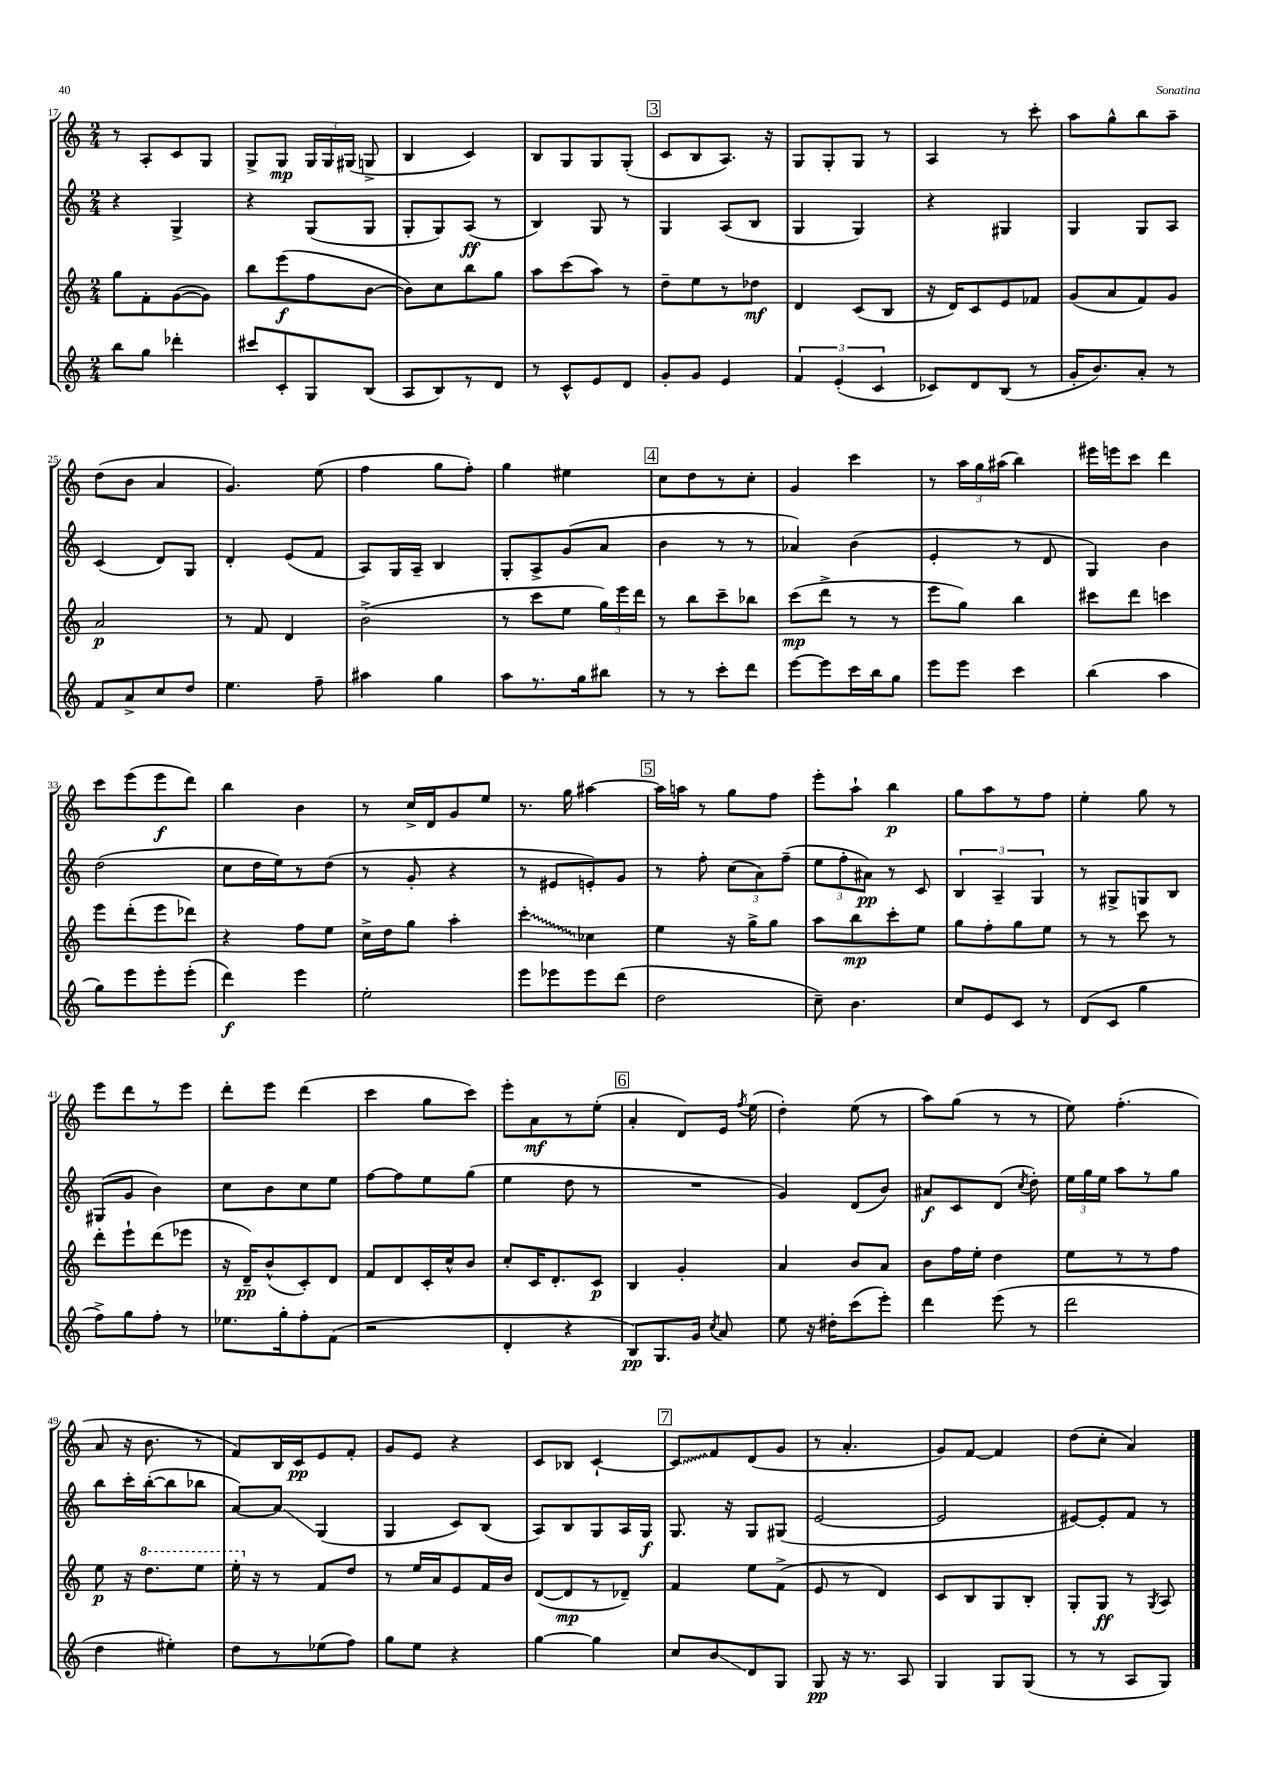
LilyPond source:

<<
\new StaffGroup <<
\new Staff = "s0" {
    \clef treble \key c \major \numericTimeSignature \time 2/4
    \autoBeamOff r8 a8[-. c'8 g8] |
    g8[-> g8]\mp \tuplet 3/2 { g16[ g16 gis16]( } g8-> |
    b4 c'4) |
    b8[ g8 g8 g8]-.( |
    \mark \markup { \box "3" } c'8[ b8 a8.]) r16 |
    g8[ g8-. g8] r8 |
    a4 r8 c'''8-. |
    a''8[ g''8-^ b''8 a''8]-- |
    d''8[( b'8] a'4 |
    g'4.) e''8( |
    f''4 g''8[ f''8]-.) |
    g''4 eis''4 |
    \mark \markup { \box "4" } c''8[ d''8 r8 c''8]-. |
    g'4 c'''4 |
    r8 \tuplet 3/2 { a''16[ g''16 ais''16]( } b''4) |
    eis'''16[ e'''16 c'''8] d'''4 |
    c'''8[ e'''8( e'''8\f d'''8]) |
    b''4 b'4 |
    r8 c''16[-> d'16 g'8 e''8] |
    r8. g''16 ais''4~ |
    \mark \markup { \box "5" } ais''16[ a''16] r8 g''8[ f''8] |
    e'''8[-. a''8]-! b''4\p |
    g''8[ a''8 r8 f''8] |
    e''4-. g''8 r8 |
    e'''8[ d'''8 r8 e'''8] |
    d'''8[-. e'''8] d'''4( |
    c'''4 g''8[ c'''8]) |
    e'''8[-. a'8\mf r8 e''8]-.( |
    \mark \markup { \box "6" } a'4-. d'8[) e'16] \acciaccatura { f''8 } e''16( |
    d''4-.) e''8( r8 |
    a''8[) g''8]( r8 r8 |
    e''8) f''4.-.( |
    a'8 r16 b'8. r8 |
    f'8[) b16 c'16\pp e'8 f'8]-. |
    g'8[ e'8] r4 |
    c'8[ bes8] c'4~-! |
    \mark \markup { \box "7" } \once \override Glissando.style = #'zigzag c'8[\glissando f'8 d'8( g'8] |
    r8 a'4.-. |
    g'8[) f'8]~ f'4 |
    d''8[( c''8]-. a'4) \bar "|." |
}
\new Staff = "s1" {
    \clef treble \key c \major \numericTimeSignature \time 2/4
    \autoBeamOff r4 g4-> |
    r4 g8[( g8] |
    g8[-. g8) a8]\ff( r8 |
    b4) g8 r8 |
    \mark \markup { \box "3" } g4 a8[( b8] |
    g4 g4) |
    r4 gis4 |
    g4 g8[ a8] |
    c'4( d'8[) g8] |
    d'4-. e'8[( f'8] |
    a8[) g16 a16]-- b4 |
    g8[-. a8-> g'8( a'8] |
    \mark \markup { \box "4" } b'4 r8 r8 |
    aes'4) b'4( |
    e'4-. r8 d'8 |
    g4) b'4 |
    d''2( |
    c''8[ d''16 e''16) r8 d''8]( |
    r8 g'8-. r4 |
    r8 eis'8[ e'8-.) g'8] |
    \mark \markup { \box "5" } r8 f''8-. \tuplet 3/2 { c''8[( a'8) f''8]--( } |
    \tuplet 3/2 { e''8[ f''8-. ais'8]\pp) } r8 c'8 |
    \tuplet 3/2 { b4 a4-- g4 } |
    r8 gis8[-> g8 b8] |
    gis8[( g'8] b'4) |
    c''8[ b'8 c''8 e''8] |
    f''8[~ f''8 e''8 g''8]( |
    e''4 d''8 r8 |
    \mark \markup { \box "6" } R2 |
    g'4) d'8[( b'8]) |
    ais'8[\f c'8 d'8]( \acciaccatura { c''8 } d''8-.) |
    \tuplet 3/2 { e''16[ g''16 e''16] } a''8[ r8 g''8] |
    b''8[ c'''16-. b''16~-.( b''8 bes''8] |
    a'8[~) a'8]\glissando g4( |
    g4 c'8[) b8]( |
    a8[) b8 g8 a16 g16]\f |
    \mark \markup { \box "7" } g8. r16 g8[ gis8]( |
    e'2~ |
    e'2 |
    eis'8[~) eis'8-. f'8] r8 \bar "|." |
}
\new Staff = "s2" {
    \clef treble \key c \major \numericTimeSignature \time 2/4
    \autoBeamOff g''8[ f'8-. g'8~( g'8]) |
    b''8[ e'''8\f( f''8 b'8]~ |
    b'8[) c''8 b''8 g''8] |
    a''8[ c'''8( a''8]) r8 |
    \mark \markup { \box "3" } d''8[-- e''8 r8 des''8]\mf |
    d'4 c'8[( b8] |
    r16 d'16[) c'8 e'8 fes'8] |
    g'8[( a'8 f'8) g'8] |
    a'2\p |
    r8 f'8 d'4 |
    b'2->( |
    r8 c'''8[ e''8] \tuplet 3/2 { g''16[) e'''16 d'''16] } |
    \mark \markup { \box "4" } r8 b''8[ c'''8-- bes''8] |
    c'''8[\mp( d'''8]-> r8 r8 |
    e'''8[ g''8]) b''4 |
    cis'''8[ d'''8] c'''4 |
    e'''8[ d'''8-.( e'''8 des'''8]) |
    r4 f''8[ e''8] |
    c''16[-> d''16 g''8] a''4-. |
    \once \override Glissando.style = #'zigzag c'''4-.\glissando ces''4 |
    \mark \markup { \box "5" } e''4 r16 g''16[-> g''8] |
    a''8[ b''8\mp c'''8-. e''8] |
    g''8[ f''8-. g''8 e''8] |
    r8 r8 c'''8 r8 |
    d'''8[-. e'''8-! d'''8( ees'''8] |
    r16 d'16[--\pp) b'8-^( c'8-.) d'8] |
    f'8[ d'8 c'16-. c''16-^ b'8] |
    c''8[-. c'16 d'8.-. c'8]\p |
    \mark \markup { \box "6" } b4 g'4-. |
    a'4 b'8[ a'8] |
    b'8[ f''16 e''16]-. d''4 |
    e''8[ r8 r8 f''8] |
    e''8\p r16 \ottava #1 d'''8.[ e'''8] |
    e'''16-. \ottava #0 r16 r8 f'8[ d''8] |
    r8 e''16[ a'16 e'8 f'16 b'16] |
    d'8[~( d'8\mp r8 des'8]--) |
    \mark \markup { \box "7" } f'4 e''8[ f'8]->( |
    e'8 r8 d'4) |
    c'8[ b8 g8 b8]-. |
    g8[-. g8]\ff r8 \acciaccatura { g8 } a8 \bar "|." |
}
\new Staff = "s3" {
    \clef treble \key c \major \numericTimeSignature \time 2/4
    \autoBeamOff b''8[ g''8] des'''4-. |
    cis'''8[ c'8-. g8 b8]( |
    a8[ b8) r8 d'8] |
    r8 c'8[-^ e'8 d'8] |
    \mark \markup { \box "3" } g'8[-. g'8] e'4 |
    \tuplet 3/2 { f'4 e'4-.( c'4 } |
    ces'8[) d'8 b8]( r8 |
    g'16[-. b'8.) a'8]-. r8 |
    f'8[ a'8-> c''8 d''8] |
    e''4. f''8-- |
    ais''4 g''4 |
    a''8[ r8. g''16 bis''8] |
    \mark \markup { \box "4" } r8 r8 c'''8[-. d'''8] |
    e'''8[~ e'''8 c'''16 b''16 g''8] |
    e'''8[ e'''8] c'''4 |
    b''4( a''4 |
    g''8[) e'''8 e'''8-. e'''8]-.( |
    d'''4\f) e'''4 |
    e''2-. |
    e'''8[ ees'''8 ees'''8 d'''8]( |
    \mark \markup { \box "5" } d''2 |
    c''8--) b'4. |
    c''8[ e'8 c'8] r8 |
    d'8[( c'8] g''4 |
    f''8[->) g''8 f''8]-. r8 |
    ees''8.[ g''16-. f''8-. f'8]( |
    r2 |
    d'4-. r4 |
    \mark \markup { \box "6" } b8[\pp) g8. g'16] \acciaccatura { c''8 } a'8 |
    e''8 r16 dis''16[-. c'''8( e'''8]-.) |
    d'''4 e'''8( r8 |
    d'''2 |
    d''4 eis''4-.) |
    d''8[ r8 ees''8( f''8]) |
    g''8[ e''8] r4 |
    g''4~ g''4 |
    \mark \markup { \box "7" } c''8[ b'8\glissando d'8 g8] |
    g8\pp r16 r8. a8 |
    g4 g8[ g8]( |
    r8 r8 a8[ g8]) \bar "|." |
}
>>
>>
\layout { \context { \Score currentBarNumber = #17 } }
